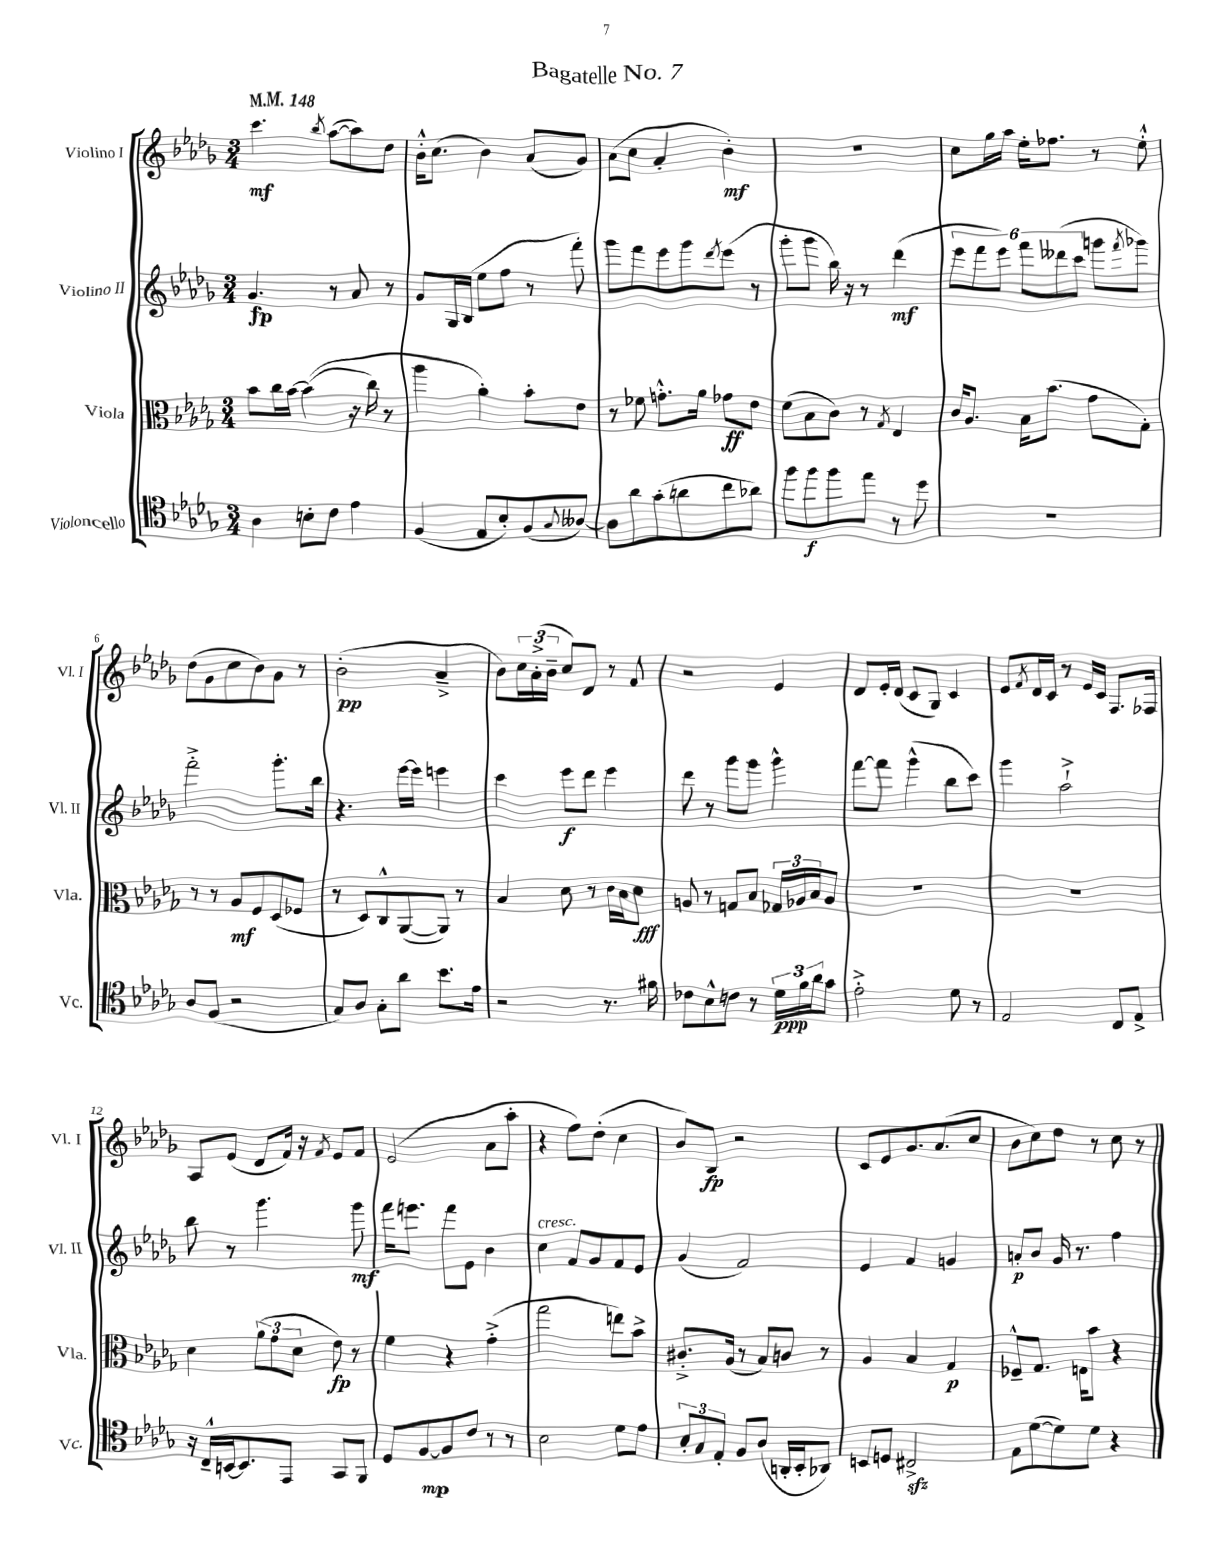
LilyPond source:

\header { title = "Bagatelle No. 7" }
<<
\new StaffGroup <<
\new Staff = "s0" \with { instrumentName = "Violino I" shortInstrumentName = "Vl. I" } {
    \clef treble \key des \major \numericTimeSignature \time 3/4 \tempo 4 = 148
    c'''4.\mf \acciaccatura { bes''8 } aes''8~( aes''8) des''8 |
    bes'16-.-^ c''8.( bes'4) aes'8( ges'8) |
    aes'8( c''8 aes'4-. bes'4-.\mf) |
    R2. |
    c''8 ges''16 aes''16 ees''16-. fes''8. r8 ees''8-.-^ |
    des''8( ges'8 c''8 bes'8) ges'8 r8 |
    bes'2-.\pp( aes'4---> |
    bes'8) \tuplet 3/2 { c''16 aes'16-.->( bes'16-- } c''8) des'8 r8 f'8 |
    r2 ees'4 |
    des'8 ees'16-. des'16( c'8 ges8) c'4 |
    ees'8 \acciaccatura { f'8 } des'16 c'16 r8 ees'16 c'16 f8. fes16 |
    aes8 ees'8( des'8 f'16) r16 \acciaccatura { f'8 } ees'8 f'8 |
    ees'2( aes'8 aes''8-. |
    r4 f''8) des''8-.( c''4 |
    bes'8) bes8\fp r2 |
    c'8 ees'8 ges'8. aes'8.( c''8 |
    bes'8 c''8) des''8 r8 c''8 r8 \bar "|." |
}
\new Staff = "s1" \with { instrumentName = "Violino II" shortInstrumentName = "Vl. II" } {
    \clef treble \key des \major \numericTimeSignature \time 3/4
    ges'4.\fp r8 aes'8 r8 |
    ges'8 ges16 bes16( ees''8 f''8 r8 f'''8-.) |
    ges'''8 f'''8 ees'''8 ges'''8 \acciaccatura { des'''8 } ees'''8( r8 |
    ges'''8-. ges'''8 bes''16) r16 r8 des'''4\mf( |
    \tuplet 6/4 { ees'''8 f'''8 ees'''8) f'''8 deses'''8( c'''8 } g'''8 \acciaccatura { f'''8 } ges'''8) |
    f'''2-.-> ges'''8.-. bes''16 |
    r4. ees'''16~ ees'''16 e'''4 |
    c'''4 ees'''8\f des'''8 ees'''4 |
    des'''8 r8 ges'''8 ges'''8 ges'''4-^ |
    f'''8~ f'''8 ges'''4-^( bes''8 c'''8) |
    ges'''4 aes''2-!-> |
    bes''8 r8 ges'''4. ges'''8\mf |
    f'''16 e'''8. f'''8 ees'8 bes'4 |
    c''4^\markup { \italic "cresc." } f'8 ges'8 f'8 ees'8 |
    ges'4( f'2) |
    ees'4 f'4 g'4 |
    a'8-.\p bes'8 ges'16 r8. f''4 \bar "|." |
}
\new Staff = "s2" \with { instrumentName = "Viola" shortInstrumentName = "Vla." } {
    \clef alto \key des \major \numericTimeSignature \time 3/4
    bes'8 c''16 bes'16~ bes'4(\( r16 c''16) r8 |
    aes''4 aes'4-.\) bes'8-. ees'8 |
    r8 fes'8 g'8.-.-^ aes'16 ges'8\ff ees'8 |
    f'8( bes8 c'8) r8 \acciaccatura { ges8 } ees4 |
    c'16 aes8. bes16 bes'8.( ges'8 ges8-.) |
    r8 r8 aes8\mf f8 des8( fes8 |
    r8 des8) c8-^ aes,8~( aes,8) r8 |
    bes4 des'8 r8 c'16 bes16 des'8\fff |
    a8 r8 g8 bes8 \tuplet 3/2 { ges16 aes16 bes16 } aes8 |
    R2. |
    R2. |
    des'4 \tuplet 3/2 { aes'8( ges'8 des'8 } ees'8\fp) r8 |
    f'4 r4 ges'4-.->( |
    ges''2 e''8) bes'8-> |
    cis'8.-.-> aes16( r8 bes8) c'8 r8 |
    aes4 bes4 ges4\p |
    fes8---^ ges8. e16 bes'8 r4 \bar "|." |
}
\new Staff = "s3" \with { instrumentName = "Violoncello" shortInstrumentName = "Vc." } {
    \clef tenor \key des \major \numericTimeSignature \time 3/4
    aes4 b8-. c'8 ees'4 |
    f4( ees8 bes8-.) f8( \appoggiatura { ges8 } aeses8~) |
    aeses8 aes'8 ges'8-.( a'8 c''8 aes'8) |
    f''8 f''8\f f''8 ees''8 r8 des''8 |
    R2. |
    aes8 f8( r2 |
    ges8) aes8 ges8-. aes'8 bes'8. ees'16 |
    r2 r8. fis'16 |
    ces'8 bes8-^ c'8 r8 \tuplet 3/2 { des'16\ppp f'16 aes'16 } ges'8 |
    ees'2-.-> des'8 r8 |
    ees2 c8 ees8-> |
    r16 c16---^ b,16~ b,8. ees,8 ges,8 f,8 |
    des8 f8~\mp f8 c'8 r8 r8 |
    bes2 des'8 ees'8 |
    \tuplet 3/2 { bes8-. ges8 ees8-. } f8 aes8( a,16-. bes,16-. aes,8) |
    b,8 d8 cis2->\sfz |
    ees8 des'8~( des'8) des'8 r4 \bar "|." |
}
>>
>>
